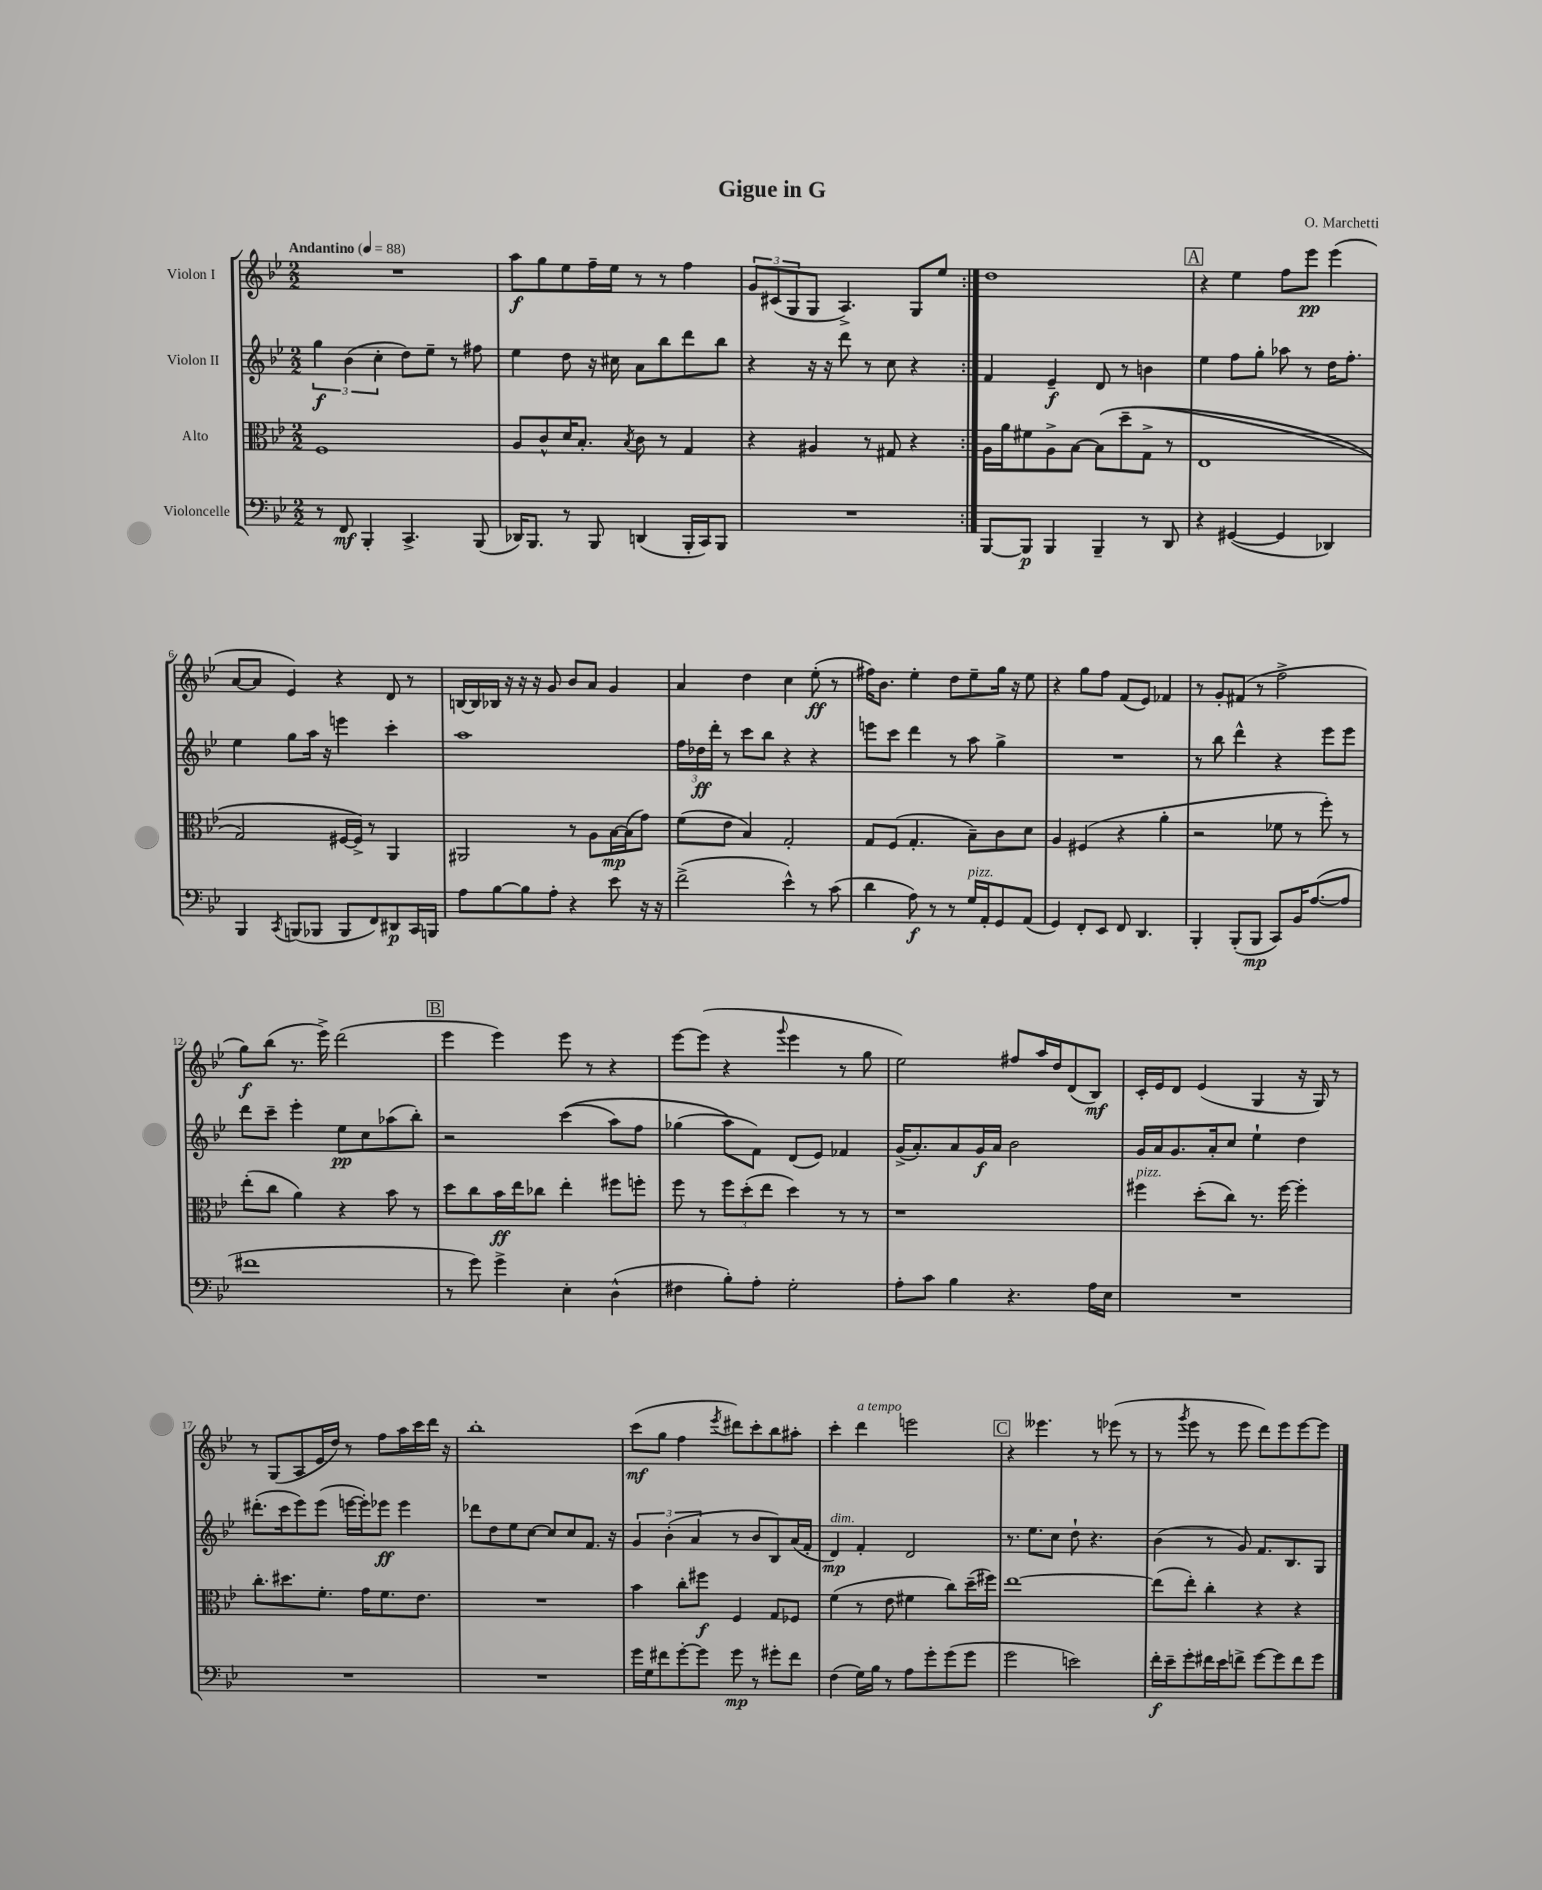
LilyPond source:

\header { title = "Gigue in G" composer = "O. Marchetti" }
<<
\new StaffGroup <<
\new Staff = "s0" \with { instrumentName = "Violon I" } {
    \clef treble \key bes \major \numericTimeSignature \time 2/2 \tempo "Andantino" 4 = 88
    \repeat volta 2 { R1 |
    a''8\f g''8 ees''8 f''16-- ees''16 r8 r8 f''4 |
    \tuplet 3/2 { g'8 cis'8( g8 } g8 a4.->) g8 ees''8 | }
    d''1 |
    \mark \markup { \box "A" } r4 ees''4 f''8 ees'''8\pp ees'''4( |
    a'8~ a'8 ees'4) r4 d'8 r8 |
    b16~ b16 bes16 r16 r16 r16 g'8 bes'8 a'8 g'4 |
    a'4 d''4 c''4 ees''8-.\ff( r8 |
    fis''16) bes'8. ees''4-. d''8 ees''8-- g''16 r16 ees''8 |
    r4 g''8 f''8 f'8( ees'8) fes'4 |
    r8 g'8-. fis'8( r8 f''2-> |
    g''8\f) bes''8( r8. ees'''16->) d'''2( |
    \mark \markup { \box "B" } ees'''4 ees'''4) ees'''8 r8 r4 |
    ees'''8~ ees'''8( r4 \appoggiatura { g'''8 } ees'''4 r8 g''8 |
    ees''2) fis''8 a''16 d''16 d'8( bes8\mf) |
    c'16-. ees'16 d'8 ees'4( g4 r16 g16) r8 |
    r8 g8( a8 ees'16 d''16) r8 f''8 a''16 c'''16 d'''16 r16 |
    bes''1-. |
    c'''8\mf( g''8 f''4 \acciaccatura { ees'''8 } dis'''8) c'''8-. bes''8 ais''8-. |
    c'''4-. d'''4^\markup { \italic "a tempo" } e'''2 |
    \mark \markup { \box "C" } r4 eeses'''4. r8 ees'''8( r8 |
    r8 \acciaccatura { g'''8 } ees'''8 r8 ees'''8 d'''8) ees'''8 ees'''8~ ees'''8 \bar "|." |
}
\new Staff = "s1" \with { instrumentName = "Violon II" } {
    \clef treble \key bes \major \numericTimeSignature \time 2/2
    \repeat volta 2 { \tuplet 3/2 { g''4\f bes'4( c''4-. } d''8) ees''8-- r8 fis''8 |
    ees''4 d''8 r16 cis''16 a'8 bes''8 d'''8 bes''8 |
    r4 r16 r16 d'''8 r8 c''8 r4 | }
    f'4 ees'4--\f d'8 r8 b'4 |
    \mark \markup { \box "A" } ees''4 f''8 g''8-. aes''8 r8 d''16 f''8.-. |
    ees''4 g''8 a''16 r16 e'''4 c'''4-. |
    a''1 |
    \tuplet 3/2 { f''16 des''16\ff d'''16-. } r8 c'''8 bes''8 r4 r4 |
    e'''8 c'''8 d'''4 r8 a''8 g''4-> |
    R1 |
    r8 bes''8 d'''4-^ r4 ees'''8 ees'''8 |
    d'''8 c'''8-- ees'''4-. ees''8\pp c''8 aes''8( bes''8-.) |
    \mark \markup { \box "B" } r2 c'''4(\( a''8) f''8 |
    ges''4( a''8\) f'8) d'8( ees'8) fes'4 |
    g'16->( a'8.-.) a'8 g'16\f a'16 bes'2 |
    g'16 a'16 g'8. a'16-. c''8 ees''4-! d''4 |
    dis'''8.-.( c'''16 ees'''8) ees'''8( e'''16~ e'''16-.) ees'''8\ff ees'''4 |
    des'''8 d''8 ees''8 c''8~ c''8 c''8 f'8. r16 |
    \tuplet 3/2 { g'4 bes'4-.( a'4 } r8 bes'8 bes8) a'16( f'16-. |
    d'4\mp^\markup { \italic "dim." }) f'4-. d'2 |
    \mark \markup { \box "C" } r8. ees''8. c''8 d''8-! r4. |
    bes'4( r8 g'8) f'8. bes8. g8 \bar "|." |
}
\new Staff = "s2" \with { instrumentName = "Alto" } {
    \clef alto \key bes \major \numericTimeSignature \time 2/2
    \repeat volta 2 { f1 |
    a8 c'8-^ d'16 bes8.-. \acciaccatura { bes8 } c'8 r8 g4 |
    r4 ais4 r8 gis8 r4 | }
    a16 a'16 fis'8 a8-> bes8~ bes8\( d''8--( g8-> r8 |
    \mark \markup { \box "A" } ees1 |
    g2) fis16~ fis16->\) r8 a,4 |
    ais,2 r8 a8 bes16~\mp bes16( g'8) |
    f'8( ees'8 bes4) g2-. |
    g8 f8( g4.-. bes8--) c'8 d'8 |
    a4 fis4( r4 a'4-. |
    r2 fes'8 r8 f''8-.) r8 |
    ees''8-.( c''8 a'4) r4 bes'8 r8 |
    \mark \markup { \box "B" } d''8 c''8 bes'16\ff ees''16 ces''8 ees''4-. fis''8 f''8-. |
    f''8 r8 \tuplet 3/2 { f''8 d''8-.( ees''8 } d''4) r8 r8 |
    r1 |
    fis''4^\markup { \italic "pizz." } d''8-.( c''8) r8. fis''16~ fis''4-. |
    c''8.-. dis''8. f'8.-. g'16 f'8. ees'8. |
    R1 |
    bes'4 c''8-. fis''8\f f4 g8 fes8 |
    f'4( r8 ees'8 fis'4 c''8) d''16--( fis''16) |
    \mark \markup { \box "C" } ees''1~ |
    ees''8( ees''8-.) c''4-. r4 r4 \bar "|." |
}
\new Staff = "s3" \with { instrumentName = "Violoncelle" } {
    \clef bass \key bes \major \numericTimeSignature \time 2/2
    \repeat volta 2 { r8 f,8\mf bes,,4-. c,4.-> bes,,8( |
    des,16) bes,,8. r8 bes,,8 d,4( bes,,16-. c,16) bes,,8 |
    R1 | }
    bes,,8~ bes,,8\p bes,,4 bes,,4-- r8 d,8 |
    \mark \markup { \box "A" } r4 gis,4~( gis,4 des,4) |
    bes,,4 \acciaccatura { c,8 } b,,8( bes,,8 bes,,8 f,8) dis,8\p c,16 b,,16 |
    a8 bes8~ bes8 a8-. r4 ees'8 r16 r16 |
    f'2->( ees'4-^) r8 c'8( |
    d'4 a8\f) r8 r8 g16^\markup { \italic "pizz." } a,16-. g,8 a,8( |
    g,4) f,8-. ees,8 f,8 d,4. |
    bes,,4-. bes,,8-.( bes,,8\mp c,8) bes,16 a8.~( a8 |
    fis'1 |
    \mark \markup { \box "B" } r8 g'8) g'4-> ees4-. d4-^( |
    fis4 bes8-.) a8-. g2-. |
    a8-. c'8 bes4 r4. a16 ees16 |
    R1 |
    R1 |
    R1 |
    g'16 g16 fis'8 g'8~-. g'8 g'8\mp r8 gis'8-. fis'8 |
    f4( g16) bes16 r8 a8 g'8-. g'8( g'8 |
    \mark \markup { \box "C" } g'2 e'2) |
    f'16-.\f ees'16-- g'8-. fis'16 ees'16 f'8-> g'8~ g'8 f'8 g'8 \bar "|." |
}
>>
>>
